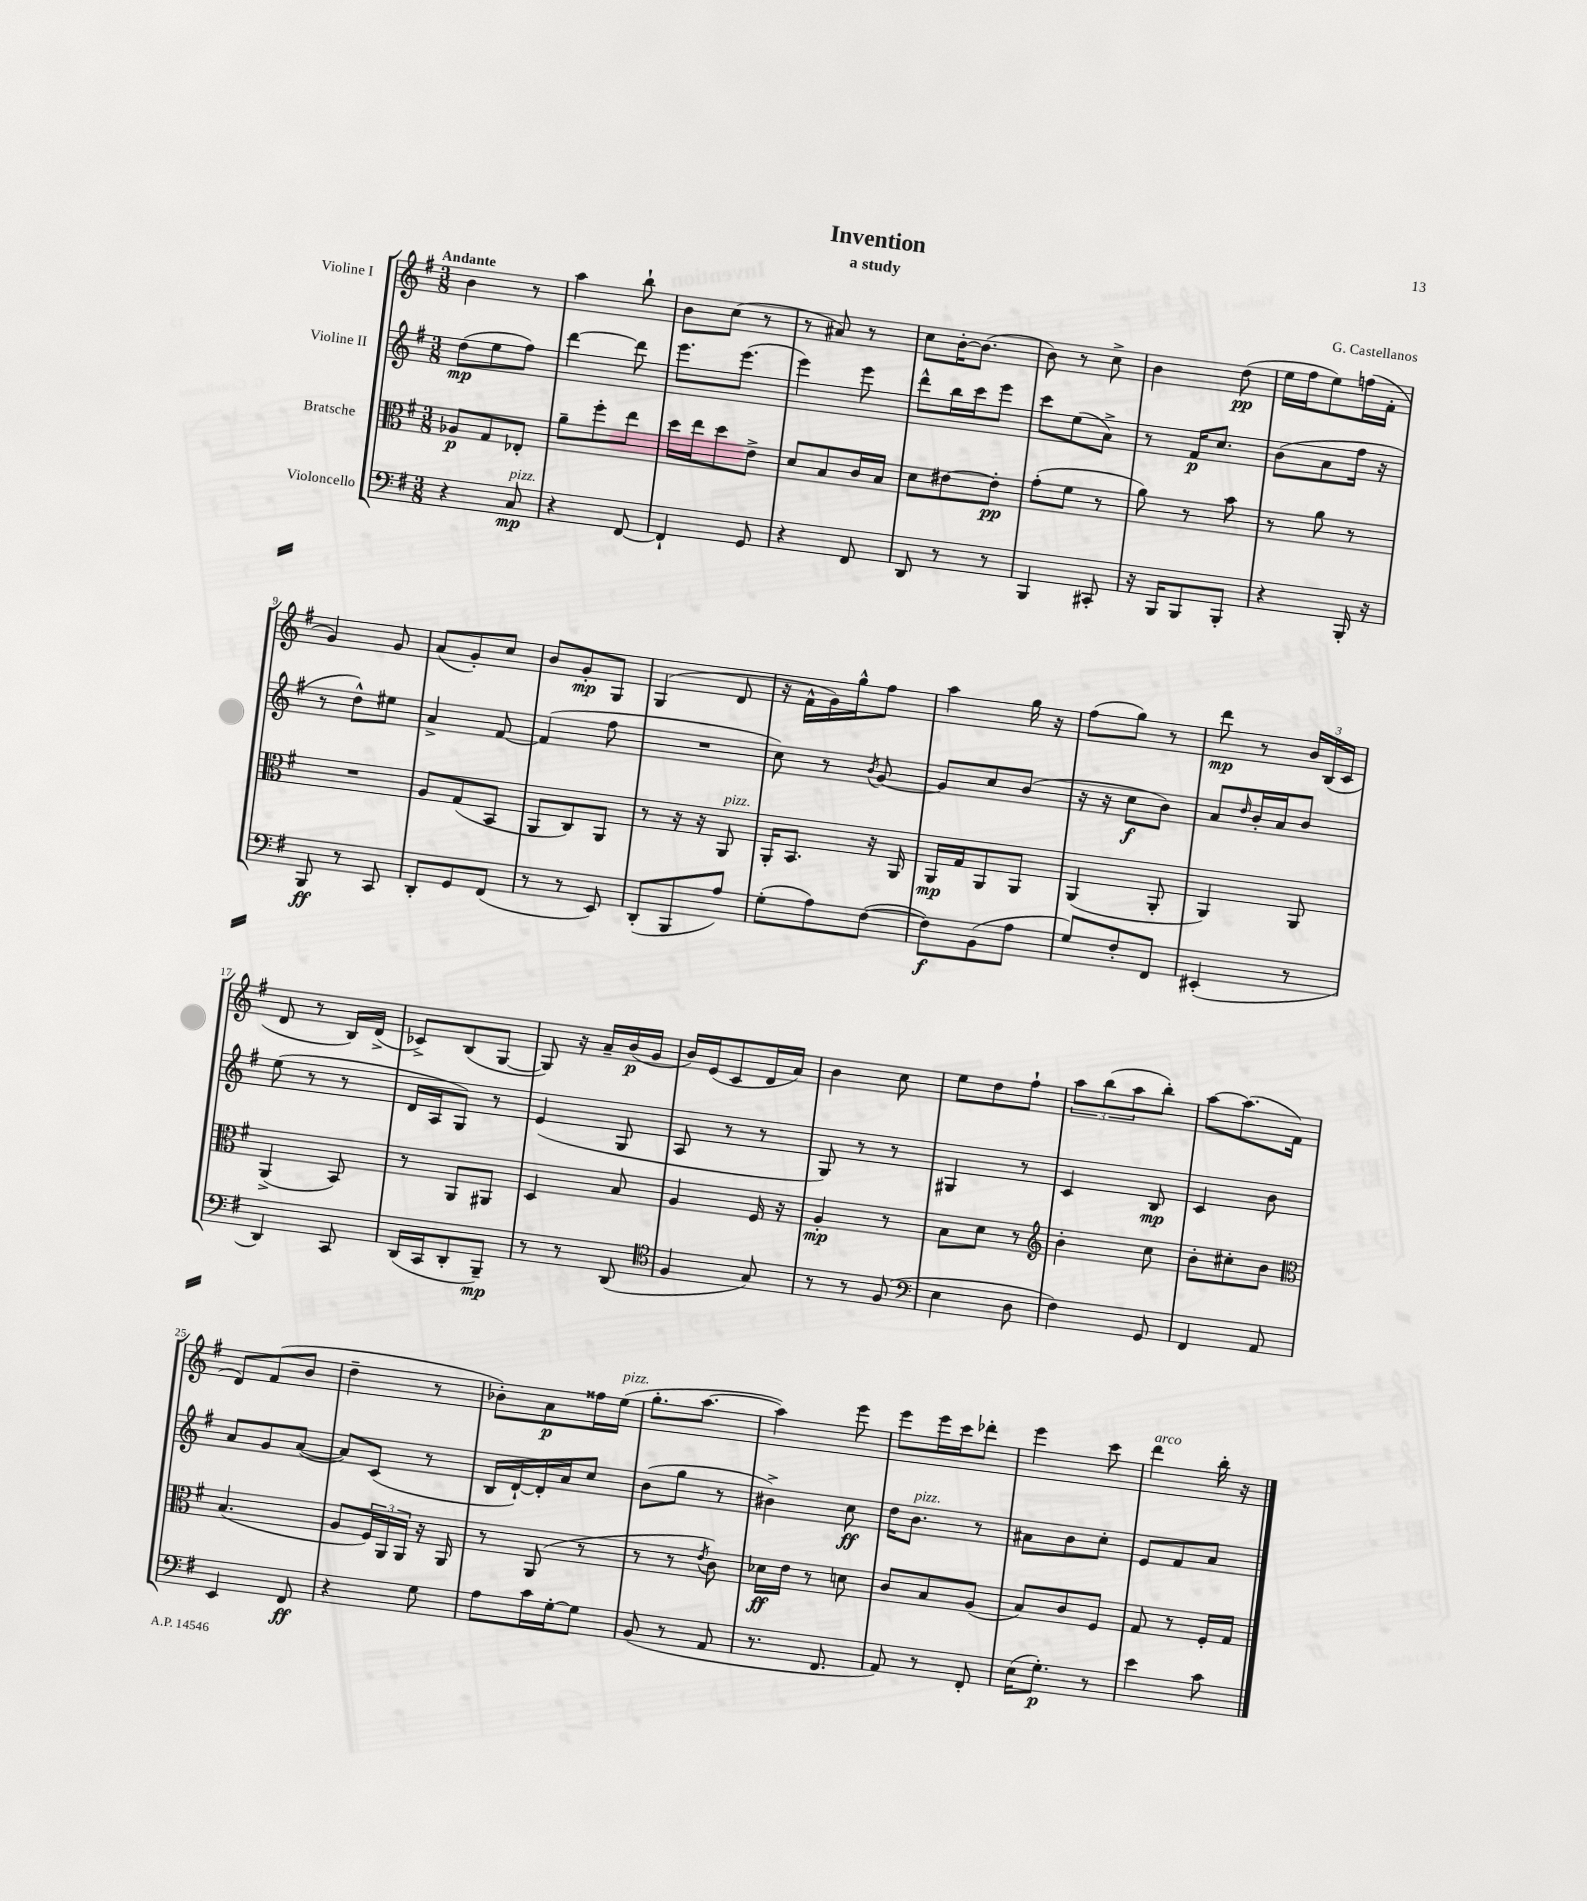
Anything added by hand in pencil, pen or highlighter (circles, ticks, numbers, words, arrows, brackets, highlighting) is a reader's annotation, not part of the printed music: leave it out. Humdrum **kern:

**kern	**kern	**kern	**kern
*staff4	*staff3	*staff2	*staff1
*clefF4	*clefC3	*clefG2	*clefG2
*k[f#]	*k[f#]	*k[f#]	*k[f#]
*M3/8	*M3/8	*M3/8	*M3/8
4r	8A-	(8dd	4b
.	8G	8ee	.
8C	8E-'	8ff#)	8r
=	=	=	=
4r	8a~	[4ddd	4aa
.	8ff#'	.	.
[8FF#	8ee	8ddd]	8bb`
=	=	=	=
4FF#`]	16dd	8.eee	8b
.	16ee	.	.
.	8dd	.	(8cc
.	.	(8.eee	.
8GG	8e^	.	8r
=	=	=	=
4r	8d	4eee)	8r
.	8B	.	8a#)
8FF#	16c	8eee	8r
.	16B	.	.
=	=	=	=
8DD	8d	8ddd^^	8cc
8r	[8e#	16bb	[16b'
.	.	16ccc	(8.b]
8r	8e#']	8eee	.
=	=	=	=
4BBB	(8g'	8ccc	8b)
.	8f#	(8ee	8r
8CC#'	8r	8a^)	8cc^
=	=	=	=
16r	8a)	8r	4b
16BBB	.	.	.
8BBB	8r	16f#	.
.	.	8.cc	.
8BBB'	8b	.	(8dd
=	=	=	=
4r	8r	(8b	16ee
.	.	.	16ff#
.	8a	8a	8ee)
16BBB'	8r	16ff#	(16ff
16r	.	16r	16f#'
=	=	=	=
8BBB	4.r	8r	4g)
8r	.	8dd^^)	.
8CC	.	8ee#	8g
=	=	=	=
8DD'	8A	4a^	(8a
8GG	(8G	.	8g')
(8FF#	8BB	[8f#	8cc
=	=	=	=
8r	8AA	(4f#]	8b
8r	8C)	.	8g'
8EE)	8AA	8ff#	8G
=	=	=	=
(8DD'	8r	4.r	(4G
8BBB	16r	.	.
.	16r	.	.
8A)	8AA	.	8d
=	=	=	=
(8G'	16AA'	8cc)	16r
.	8.BB	.	16f#^^
8A)	.	8r	16g)
.	.	.	16gg^^
.	.	8qb	.
([8F#	16r	[8g	8ff#
.	16AA	.	.
=	=	=	=
8F#])	16AA	8g]	4aa
.	16G	.	.
(8BB	8AA	8cc	.
8A	8AA	(8b	16gg
.	.	.	16r
=	=	=	=
8G)	(4AA	16r	(8ff#
.	.	16r	.
8F#'	.	8cc	8gg)
8FF#	8AA'	8b)	8r
=	=	=	=
(4EE#'	4AA)	8a	8ddd
.	.	16qqdd	.
.	.	16b'	8r
.	.	16a	.
8r	8AA	8b	24b
.	.	.	(24B
.	.	.	24c
=	=	=	=
4DD)	(4AA^	(8ee	8d
.	.	8r	8r
8CC	8BB)	8r	16B)
.	.	.	(16d^
=	=	=	=
(16DD	8r	16d	8c-^)
16CC	.	16A	.
8DD'	8AA	8G)	(8B
8BBB~)	8AA#	8r	[8G
=	=	=	=
8r	4D	(4e	8G])
8r	.	.	16r
.	.	.	16a~
(8DD	8B	8G	(16b
.	.	.	16g
=	=	=	=
*clefC4	*	*	*
4F#	4A	8A	16b)
.	.	.	(16e
.	.	8r	8c
8G)	16F#	8r	16d
.	16r	.	16a)
=	=	=	=
8r	4A'	8G)	4b
8r	.	8r	.
(8F#	8r	8r	8cc
=	=	=	=
*clefF4	*	*	*
4E	8B	4G#	8ee
.	8d	.	8dd
8D	8r	8r	8ff#`
=	=	=	=
*	*clefG2	*	*
4F#)	4b'	4c	12aa
.	.	.	(12bb
.	.	.	12aa
8GG	8cc	8B	8bb')
=	=	=	=
4FF#	8b'	4c	[8aa
.	8cc#'	.	(8.aa]
8AA	8b	8b	.
.	.	.	16f#
=	=	=	=
*	*clefC3	*	*
4EE	(4.B	8a	8d)
.	.	8g	(8f#
8FF#	.	([8a	8b
=	=	=	=
4r	8A	8a])	4dd~
.	24F#)	(8c	.
.	24AA	.	.
.	24AA	.	.
8G	16r	8r	8r
.	16AA	.	.
=	=	=	=
8A	8r	16B	8b-')
.	.	[16d`)	.
16c	(8AA	16d']	8a
[16G'	.	16a	.
8G]	8r	8cc	16ff##
.	.	.	(16ee
=	=	=	=
(8BB	8r	(8b	8.gg'
8r	8r	8gg	.
.	.	.	[8.aa
.	8qe	.	.
8AA	8c)	8r	.
=	=	=	=
8.r	16d-	4b#^)	4aa])
.	16e	.	.
.	8r	.	.
8.FF#	.	.	.
.	8d	8cc	8eee
=	=	=	=
8AA)	8c	16dd	8eee
.	.	8.b	.
8r	8B	.	16eee
.	.	.	16ccc
8FF#'	(8A	8r	8ddd-'
=	=	=	=
(16E	8B)	8a#	4eee
8.G')	.	.	.
.	8c	8b	.
8r	8F#	8cc'	8ccc
=	=	=	=
4e	8G	8e	4ddd
.	8r	8f#	.
8c	16F#'	8a	16bb'
.	16G	.	16r
==	==	==	==
*-	*-	*-	*-
